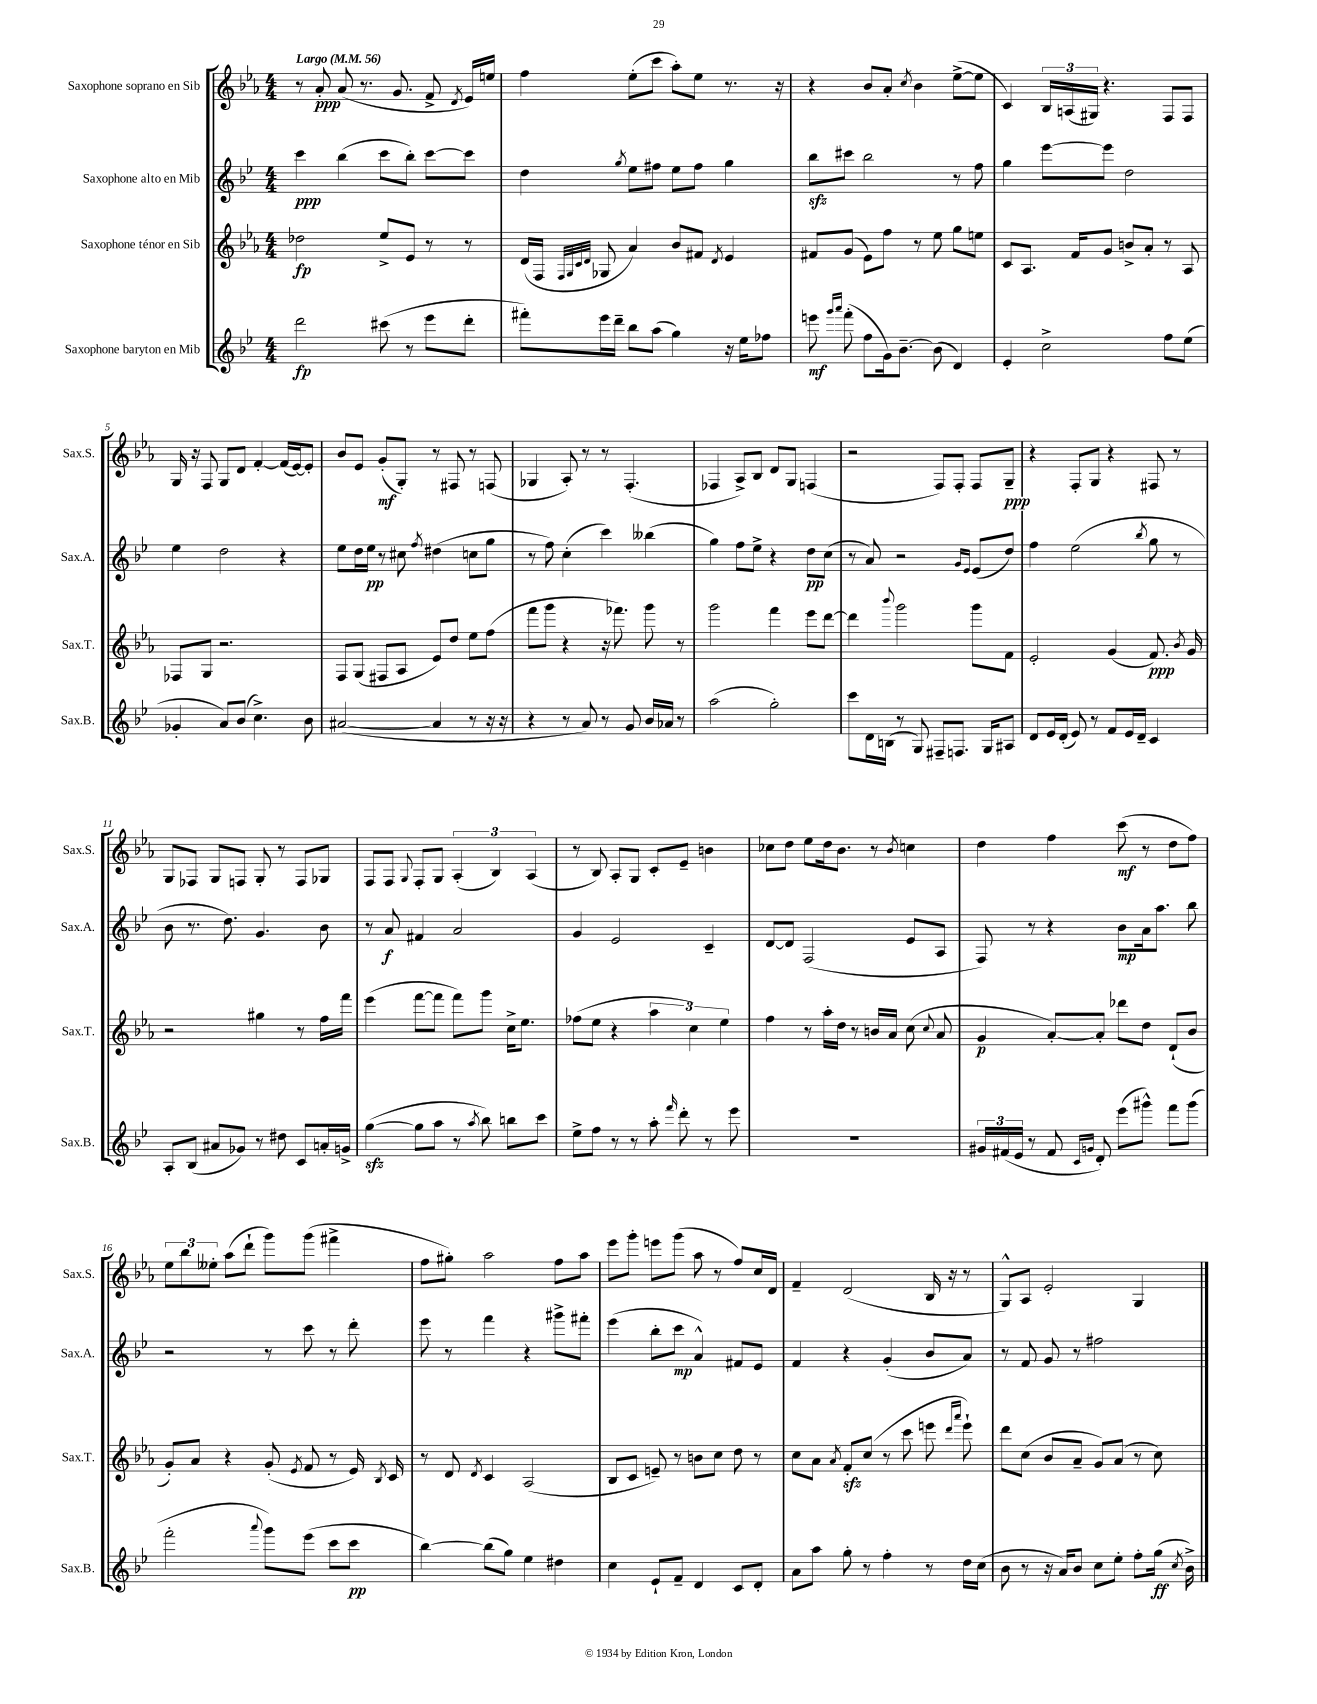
<<
\new StaffGroup <<
\new Staff = "s0" \with { instrumentName = "Saxophone soprano en Sib" shortInstrumentName = "Sax.S." } {
    \clef treble \key ees \major \numericTimeSignature \time 4/4 \tempo "Largo" 4 = 56
    \autoBeamOff r8 aes'8-.\ppp aes'8( r8. g'8. f'8-> \acciaccatura { d'8 } ees'16[) e''16] |
    f''4 ees''8[-.( c'''8] aes''8[-.) ees''8] r8. r16 |
    r4 bes'8[ aes'8]-. \acciaccatura { c''8 } bes'4 ees''8[~->( ees''8] |
    c'4) \tuplet 3/2 { bes16[ a16( gis16]) } r4. f8[ f8] |
    g16 r16 f8 g8[ d'8] f'4~-. f'16[( ees'16~) ees'8]-. |
    bes'8[ ees'8] g'8[-.\mf( g8]-.) r8 fis8 r8 f8( |
    ges4 aes8-.) r8 r8 f4.-.( |
    fes4 aes8[->) bes8] d'8[ g8] f4( |
    r2 f8[) f8]-. f8[ g8]--\ppp |
    r4 f8[-. g8] r4 fis8 r8 |
    g8[ fes8] g8[ f8] g8-. r8 f8[ ges8] |
    f8[ f8] \appoggiatura { g8 } f8[-. g8] \tuplet 3/2 { aes4-.( bes4) aes4( } |
    r8 bes8) aes8[-. g8] c'8[-. ees'8]-- b'4 |
    ces''8[ d''8] ees''8[ d''16 bes'8.] r8 \acciaccatura { bes'8 } c''4 |
    d''4 f''4 c'''8\mf( r8 d''8[ f''8]) |
    \tuplet 3/2 { ees''8[ bes''8 eeses''8]-. } aes''8[( d'''8]-! g'''8[) g'''8]( fis'''4-> |
    f''8[ gis''8]-.) aes''2 f''8[ aes''8] |
    ees'''8[ g'''8]-. e'''8[ g'''8]( aes''8 r8 f''8[) c''16 d'16] |
    f'4-- d'2( bes16 r16 r8 |
    g8[-^) aes8] ees'2-. g4 \bar "|." |
}
\new Staff = "s1" \with { instrumentName = "Saxophone alto en Mib" shortInstrumentName = "Sax.A." } {
    \clef treble \key bes \major \numericTimeSignature \time 4/4
    \autoBeamOff c'''4\ppp bes''4( c'''8[ bes''8]-.) c'''8[~ c'''8] |
    d''4 \acciaccatura { g''8 } ees''8[ fis''8] ees''8[ fis''8] g''4 |
    bes''8[\sfz cis'''8] bes''2 r8 f''8 |
    g''4 ees'''8[~ ees'''8] d''2 |
    ees''4 d''2 r4 |
    ees''8[ d''16 ees''16]\pp r8 cis''8 \acciaccatura { f''8 } dis''4( c''8[ g''8] |
    r8 f''8) c''4-.( c'''4) beses''4( |
    g''4) f''8[ ees''8]-> r4 d''8[\pp c''8]( |
    r8 a'8) r2 \grace { g'16[ ees'16] } ees'8[( d''8]) |
    f''4 ees''2( \acciaccatura { bes''8 } g''8 r8 |
    bes'8 r8. d''8.) g'4. bes'8 |
    r8 a'8\f fis'4 a'2 |
    g'4 ees'2 c'4-- |
    d'8[~ d'8] f2( ees'8[ a8] |
    f8) r8 r4 bes'8[\mp a'16 a''8.] bes''8 |
    r2 r8 c'''8 r8 d'''8-. |
    ees'''8 r8 f'''4 r4 gis'''8[-> fis'''8]-. |
    ees'''4( bes''8[-. c'''8]\mp a'4-^) fis'8[ ees'8] |
    f'4 r4 g'4-.( bes'8[ a'8]) |
    r8 f'8 g'8 r8 fis''2 \bar "|." |
}
\new Staff = "s2" \with { instrumentName = "Saxophone ténor en Sib" shortInstrumentName = "Sax.T." } {
    \clef treble \key ees \major \numericTimeSignature \time 4/4
    \autoBeamOff des''2\fp ees''8[-> ees'8] r8 r8 |
    d'16[( f16] \grace { f32[ g32 c'32 d'32] } ges8 aes'4) bes'8[ fis'8] \acciaccatura { d'8 } ees'4 |
    fis'8[ g'8]( ees'8[) f''8] r8 ees''8 g''8[ e''8] |
    c'8[ aes8.] f'16[ g'8] b'8[-> aes'8]-. r8 aes8 |
    fes8[ g8] r2. |
    f8[ g8]( fis8[ aes8] ees'8[) d''8] ees''8[ f''8]( |
    f'''8[ g'''8] r4 r16 fes'''8.) g'''8 r8 |
    g'''2 f'''4 ees'''8[ d'''8]~ |
    d'''4 \appoggiatura { bes'''8 } g'''2 g'''8[ f'8] |
    ees'2-. g'4( f'8.\ppp) \acciaccatura { bes'8 } g'16 |
    r2 gis''4 r8 f''16[ f'''16] |
    ees'''4( f'''8[~ f'''8] f'''8[) g'''8] c''16[-> ees''8.] |
    fes''8[( ees''8] r4 \tuplet 3/2 { aes''4 c''4) ees''4 } |
    f''4 r8 aes''16[-. d''16] r8 b'16[ aes'16] c''8( \appoggiatura { c''8 } aes'8 |
    g'4\p aes'8[~-.) aes'8]-. des'''8[ d''8] d'8[-!( bes'8] |
    g'8[-.) aes'8] r4 g'8-.( \acciaccatura { ees'8 } f'8 r8 ees'16) \acciaccatura { bes8 } c'16 |
    r8 d'8 \acciaccatura { d'8 } c'4 aes2( |
    bes8[ c'8] e'8--) r8 b'8[ c''8] d''8 r8 |
    c''8[ aes'8] \acciaccatura { aes'8 } f'8[-.\sfz c''8]( r8 c'''8 e'''8 \grace { d'''16[ aes'''16] } e'''8-!) |
    d'''8[ c''8]( bes'8[ aes'8]-- g'8[) aes'8]( r8 c''8) \bar "|." |
}
\new Staff = "s3" \with { instrumentName = "Saxophone baryton en Mib" shortInstrumentName = "Sax.B." } {
    \clef treble \key bes \major \numericTimeSignature \time 4/4
    \autoBeamOff d'''2\fp cis'''8( r8 ees'''8[ d'''8]-. |
    fis'''8[-.) ees'''16 d'''16]-- bes''8[ a''8]( g''4) r16 ees''16[ fes''8] |
    e'''8\mf \grace { g'''16[ a'''16] } f'''8-.( f''8[ g'16) bes'8.]~-- bes'8( d'4) |
    ees'4-. c''2-> f''8[ ees''8]( |
    ges'4-. a'8[) bes'8]( c''4.->) bes'8 |
    ais'2~( ais'4 r8 r16 r16 |
    r4 r8 a'8) r8 g'8 bes'16[ aes'16] r8 |
    a''2( g''2-.) |
    c'''8[ d'16 b16]( r8 g8) fis8[-- f8.] g16[ ais8] |
    d'8[ ees'16 d'16]-.( ees'8) r8 f'8[ ees'16 d'16]-- c'4 |
    a8[-. bes8]( ais'8[ ges'8]) r8 dis''8 c'8[ a'16-. g'16]-> |
    g''4~\sfz( g''8[ a''8] r8 \acciaccatura { a''8 } bes''8) b''8[ c'''8] |
    ees''8[-> f''8] r8 r8 a''8-. \grace { f'''16 } d'''8-. r8 ees'''8 |
    R1 |
    \tuplet 3/2 { gis'16[ fis'16( ees'16] } r8 fis'8 \grace { c'16[ g'16] } d'8-.) ees'''8[( gis'''8]-^) f'''8[ gis'''8]( |
    f'''2-. \appoggiatura { a'''8 } g'''8[) ees'''8]( c'''8[ c'''8]\pp |
    bes''4~) bes''8[( g''8]) ees''4 dis''4 |
    c''4 ees'8[-! f'8]-- d'4 c'8[ d'8]-. |
    a'8[ a''8] g''8-. r8 f''4-. r8 d''16[ c''16]( |
    bes'8 r8 r16 a'16[) bes'8] c''8[ ees''8]-. f''8[-. g''16]\ff( \acciaccatura { c''8 } bes'16->) \bar "|." |
}
>>
>>
